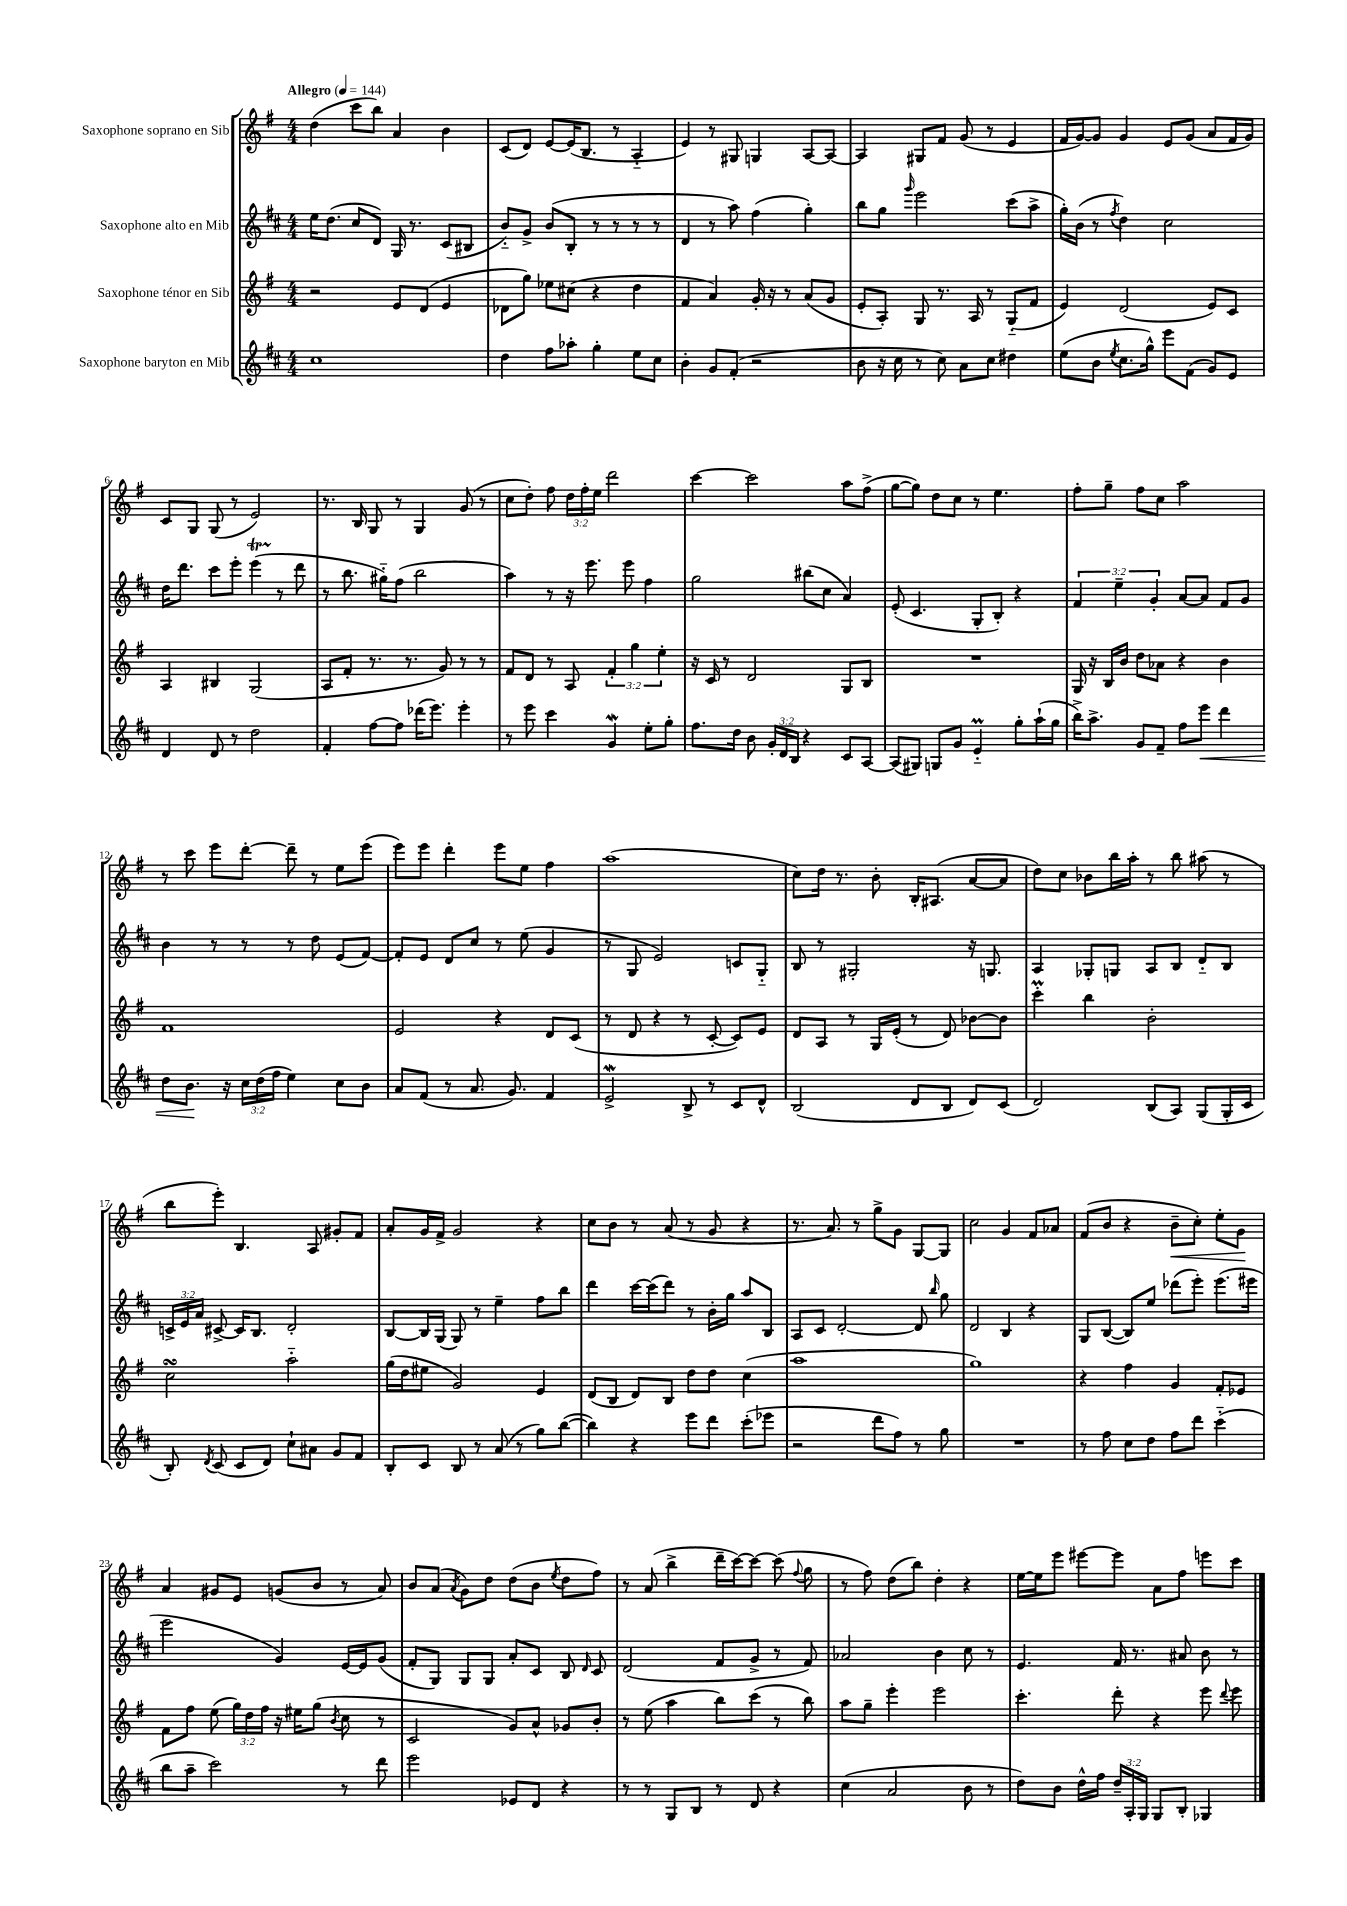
<<
\new StaffGroup <<
\new Staff = "s0" \with { instrumentName = "Saxophone soprano en Sib" } {
    \clef treble \key g \major \numericTimeSignature \time 4/4 \override Staff.TupletNumber.text = #tuplet-number::calc-fraction-text \tempo "Allegro" 4 = 144
    \autoBeamOff d''4( c'''8[ b''8]) a'4 b'4 |
    c'8[( d'8]) e'8[~ e'16( b8.] r8 a4-_ |
    e'4) r8 gis8 g4 a8[~ a8]~ |
    a4 gis8[ fis'8] g'8( r8 e'4 |
    fis'16[ g'16~) g'8] g'4 e'8[ g'8]( a'8[ fis'16 g'16]) |
    c'8[ g8] g8( r8 e'2) |
    r8. b16 g8 r8 g4 g'8( r8 |
    c''8[ d''8]-.) fis''8 \tuplet 3/2 { d''16[ fis''16-. e''16] } d'''2 |
    c'''4~ c'''2 a''8[ fis''8]->( |
    g''8[~ g''8]) d''8[ c''8] r8 e''4. |
    fis''8[-. g''8]-- fis''8[ c''8] a''2 |
    r8 c'''8 e'''8[ d'''8]~-. d'''8-- r8 e''8[ e'''8]( |
    e'''8[) e'''8] d'''4-. e'''8[ e''8] fis''4 |
    a''1( |
    c''8[) d''16] r8. b'8-. b16[-. ais8.]( a'8[~ a'8] |
    d''8[) c''8] bes'8[ b''16 a''16]-. r8 b''8 ais''8( r8 |
    b''8[ e'''8]-.) b4. a8 gis'8[-. fis'8] |
    a'8[-. g'16 fis'16]-> g'2 r4 |
    c''8[ b'8] r8 a'8( r8 g'8 r4 |
    r8. a'8.) r8 g''8[-> g'8] g8[~ g8] |
    c''2 g'4 fis'8[ aes'8] |
    fis'8[( b'8] r4 b'8[--\< c''8]-.) e''8[-. g'8]\! |
    a'4 gis'8[ e'8] g'8[( b'8] r8 a'8) |
    b'8[ a'8]( \acciaccatura { a'8 } g'8[) d''8] d''8[( b'8] \acciaccatura { e''8 } d''8[ fis''8]) |
    r8 a'8( b''4-> d'''16[-- c'''16~) c'''8]~ c'''8( \appoggiatura { fis''8 } g''8 |
    r8 fis''8) d''8[( b''8]) d''4-. r4 |
    e''16[~ e''16 e'''8] eis'''8[~ eis'''8] a'8[ fis''8] e'''8[ c'''8] \bar "|." |
}
\new Staff = "s1" \with { instrumentName = "Saxophone alto en Mib" } {
    \clef treble \key d \major \numericTimeSignature \time 4/4 \override Staff.TupletNumber.text = #tuplet-number::calc-fraction-text
    \autoBeamOff e''16[ d''8.]( cis''8[ d'8]) g16 r8. cis'8[( bis8] |
    b'8[-_) g'8]-> b'8[( b8]-. r8 r8 r8 r8 |
    d'4 r8 a''8) fis''4( g''4-.) |
    b''8[ g''8] \grace { g'''16 } e'''2 cis'''8[( a''8]-> |
    g''16[-.) b'16]( r8 \acciaccatura { fis''8 } d''4) cis''2 |
    d''16[ d'''8.] cis'''8[ e'''8]-. e'''4\startTrillSpan( r8\stopTrillSpan d'''8 |
    r8 b''8. gis''16[-_) fis''8]( b''2 |
    a''4) r8 r16 e'''8. e'''8 fis''4 |
    g''2 bis''8[( cis''8] a'4) |
    e'8-.( cis'4. g8[-. b8]-.) r4 |
    \tuplet 3/2 { fis'4 e''4-- g'4-. } a'8[~ a'8] fis'8[ g'8] |
    b'4 r8 r8 r8 d''8 e'8[( fis'8]~) |
    fis'8[-. e'8] d'8[ cis''8] r8 e''8( g'4 |
    r8 g8 e'2) c'8[ g8]-_ |
    b8 r8 gis2-. r16 g8. |
    a4 ges8[-. g8] a8[ b8] d'8[-_ b8] |
    \tuplet 3/2 { c'16[-> e'16 a'16] } cis'8~-> cis'16[ b8.] d'2-. |
    b8[~ b16 g16]( g8) r8 e''4-- fis''8[ b''8] |
    d'''4 cis'''16[~ cis'''16( d'''8]) r8 b'16[-. g''16] a''8[ b8] |
    a8[ cis'8] d'2~-. d'8 \grace { b''16 } g''8 |
    d'2 b4 r4 |
    g8[ b8]~( b8[) e''8] des'''8[( e'''8]-.) e'''8.[( eis'''16] |
    e'''2 g'4) e'16[~ e'16 g'8]( |
    fis'8[-. g8]) g8[ g8] a'8[-. cis'8] b8 \grace { d'16 } cis'8 |
    d'2( fis'8[ g'8]-> r8 fis'8) |
    aes'2 b'4 cis''8 r8 |
    e'4. fis'16 r8. ais'8 b'8 r8 \bar "|." |
}
\new Staff = "s2" \with { instrumentName = "Saxophone ténor en Sib" } {
    \clef treble \key g \major \numericTimeSignature \time 4/4 \override Staff.TupletNumber.text = #tuplet-number::calc-fraction-text
    \autoBeamOff r2 e'8[ d'8]( e'4 |
    des'8[ g''8]) ees''8[ cis''8]( r4 d''4 |
    fis'4 a'4) g'16-. r16 r8 a'8[( g'8] |
    e'8[-. a8]-.) g8 r8. a16 r8 g8[-_( fis'8] |
    e'4) d'2( e'8[) c'8] |
    a4 bis4 g2( |
    a8[ fis'8]-. r8. r8. g'8) r8 r8 |
    fis'8[ d'8] r8 a8 \tuplet 3/2 { fis'4-. g''4 e''4-. } |
    r16 c'16 r8 d'2 g8[ b8] |
    R1 |
    g16 r16 b16[ b'16] d''8[ aes'8] r4 b'4 |
    fis'1 |
    e'2 r4 d'8[ c'8]( |
    r8 d'8 r4 r8 c'8~-. c'8[) e'8] |
    d'8[ a8] r8 g16[ e'16]-.( r8 d'8) bes'8[~ bes'8] |
    c'''4-.\prall b''4 b'2-. |
    c''2\turn a''2-_ |
    g''16[( d''16 eis''8] g'2) e'4 |
    d'8[( b8] d'8[) b8] d''8[ d''8] c''4( |
    a''1 |
    g''1) |
    r4 fis''4 g'4 fis'8[-. ees'8] |
    fis'8[ fis''8] e''8( \tuplet 3/2 { g''16[) d''16 fis''16] } r16 eis''16[ g''8]( \acciaccatura { b'8 } c''8 r8 |
    c'2 g'8[) a'8]-^ ges'8[ b'8]-. |
    r8 e''8( a''4 b''8[) c'''8]( r8 b''8) |
    a''8[ g''8]-- e'''4-. e'''2 |
    c'''4.-. d'''8-. r4 e'''8 \appoggiatura { d'''8 } e'''8 \bar "|." |
}
\new Staff = "s3" \with { instrumentName = "Saxophone baryton en Mib" } {
    \clef treble \key d \major \numericTimeSignature \time 4/4 \override Staff.TupletNumber.text = #tuplet-number::calc-fraction-text
    \autoBeamOff cis''1 |
    d''4 fis''8[ aes''8]-. g''4-. e''8[ cis''8] |
    b'4-. g'8[ fis'8]-.( r2 |
    b'8 r16 cis''16 r8 cis''8) a'8[ cis''8] dis''4 |
    e''8[( b'8] \acciaccatura { e''8 } cis''8.[ g''16]-^) e'''8[ fis'8]( g'8[) e'8] |
    d'4 d'8 r8 d''2 |
    fis'4-. fis''8[~ fis''8] des'''16[( e'''8.]) e'''4-. |
    r8 e'''8 cis'''4 g'4\mordent e''8[-. g''8]-. |
    fis''8.[ d''16] b'8 \tuplet 3/2 { g'16[-. d'16 b16] } r4 cis'8[ a8]~ |
    a8[( gis8]) g8[ g'8] e'4-_\prall g''8[-. a''16-!( g''16] |
    b''16[->) a''8.]-> g'8[ fis'8]-- fis''8[ e'''8]\< d'''4 |
    d''8[ b'8.]\! r16 \tuplet 3/2 { cis''16[ d''16( fis''16] } e''4) cis''8[ b'8] |
    a'8[ fis'8]( r8 a'8. g'8.) fis'4 |
    e'2->\mordent b8-> r8 cis'8[ d'8]-^ |
    b2( d'8[ b8] d'8[) cis'8]( |
    d'2) b8[( a8]) g8[( g16-. cis'16] |
    b8-.) \acciaccatura { d'8 } cis'8( cis'8[ d'8]) cis''8[-! ais'8] g'8[ fis'8] |
    b8[-. cis'8] b8 r8 a'8( r8 g''8[) b''8]~( |
    b''4) r4 e'''8[ d'''8] cis'''8[-.( ees'''8] |
    r2 d'''8[ fis''8]) r8 g''8 |
    R1 |
    r8 fis''8 cis''8[ d''8] fis''8[ d'''8] cis'''4-_( |
    b''8[ a''8]-- cis'''2) r8 d'''8 |
    e'''2 ees'8[ d'8] r4 |
    r8 r8 g8[ b8] r8 d'8 r4 |
    cis''4( a'2 b'8 r8 |
    d''8[) b'8] d''16[-^ fis''16] \tuplet 3/2 { d''16[-- a16-. g16] } g8[ b8]-. ges4 \bar "|." |
}
>>
>>
